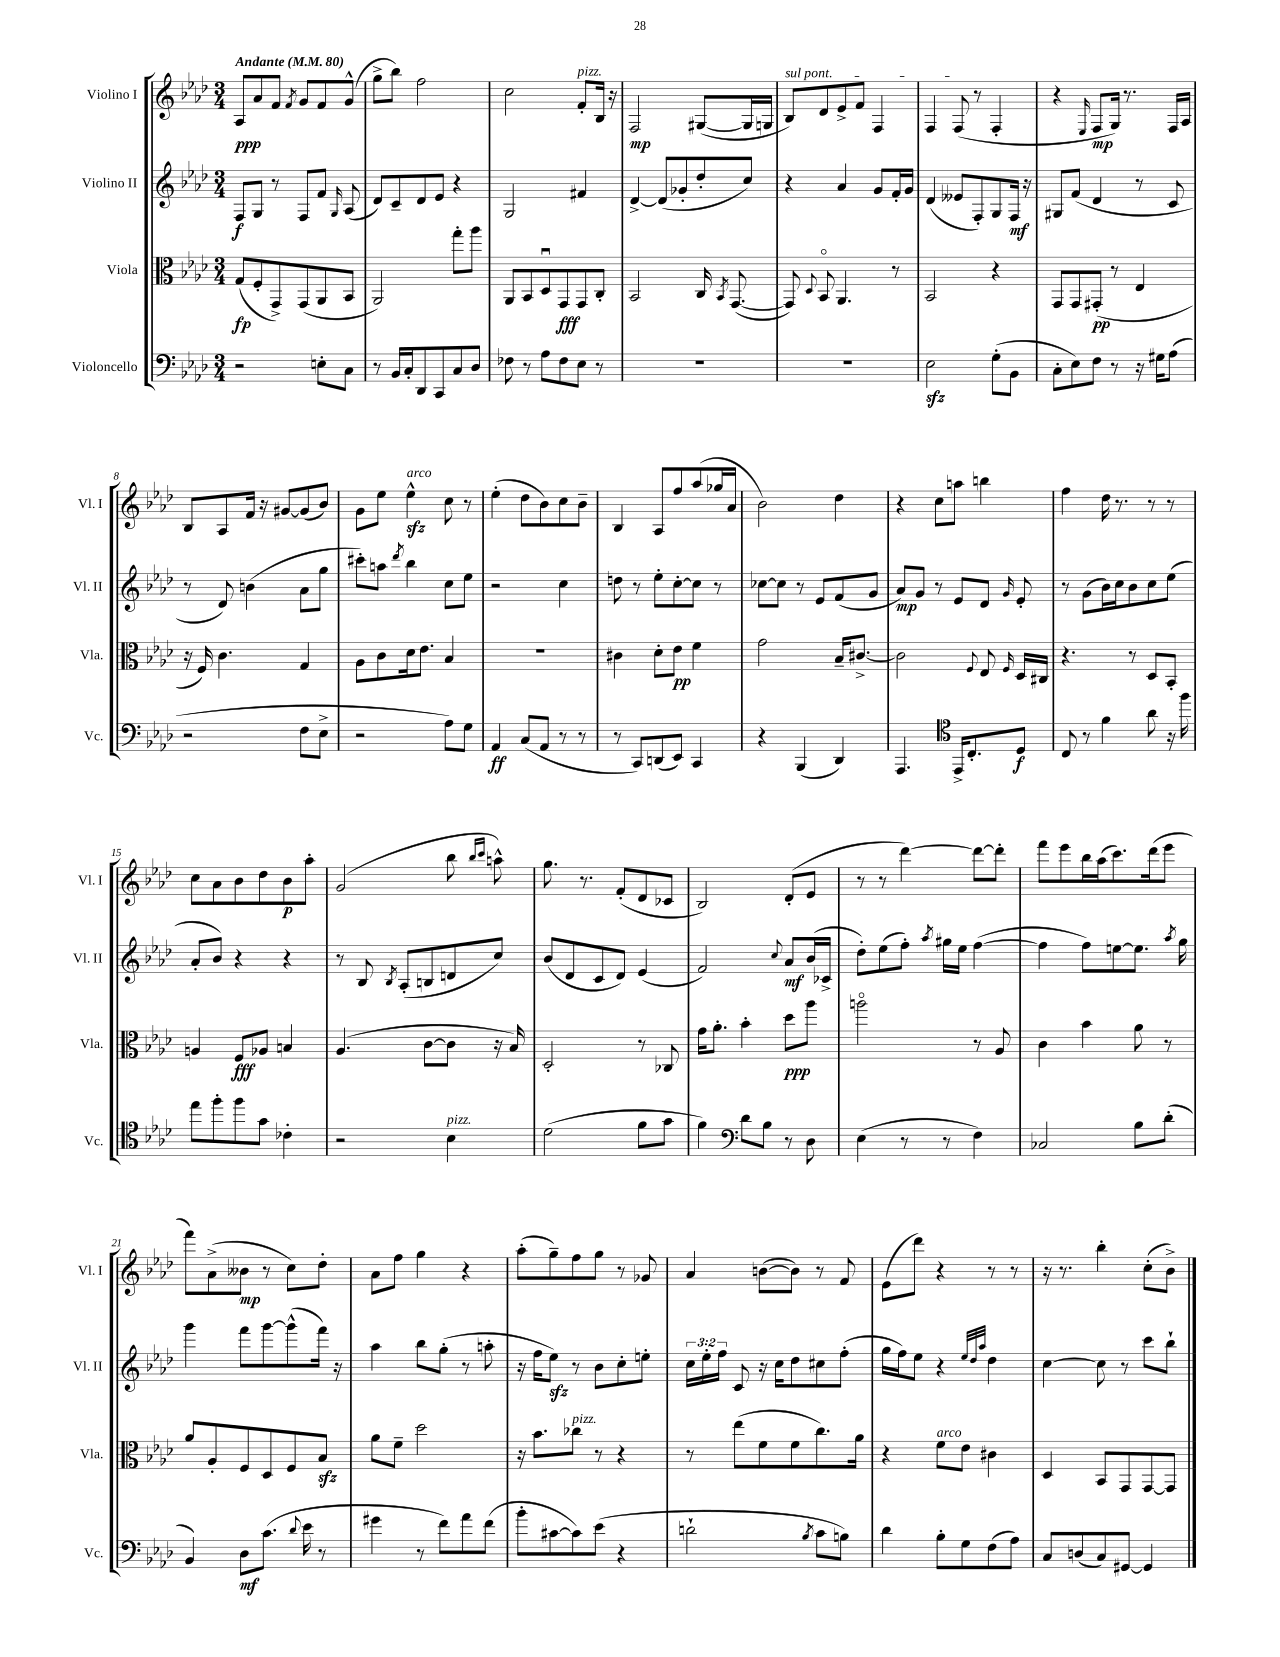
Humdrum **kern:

**kern	**kern	**kern	**kern
*staff4	*staff3	*staff2	*staff1
*clefF4	*clefC3	*clefG2	*clefG2
*k[b-e-a-d-]	*k[b-e-a-d-]	*k[b-e-a-d-]	*k[b-e-a-d-]
*M3/4	*M3/4	*M3/4	*M3/4
*MM80	*MM80	*MM80	*MM80
2r	(8G/L	8F/L	8A-/L
.	8F'/	8G/J	8a-/
.	8GG^/)	8r	8f/J
.	.	.	8qf/
.	(8GG/	8F/L	8g/L
8E'\L	8AA-/	8f/J	8f/
.	.	16qqG/	.
8C\J	8BB-/J	(8A-/	(8g^^/J
=	=	=	=
8r	2AA-/)	8d-/L)	8gg^\L
16BB-/LL	.	8c~/	8bb-\J)
16C'/J	.	.	.
8DD-/	.	8d-/	2ff\
8CC/	.	8e-/J	.
8C/	8gg'\L	4r	.
8D-/J	8aa-\J	.	.
=	=	=	=
8F-\	8AA-/L	2G/	2cc\
8r	8BB-/	.	.
8A-\L	8D-u/	.	.
8F-\	8GG/	.	.
8E-\J	8GG/	4f#/	8f'/L
8r	8C'/J	.	16B-/Jk
.	.	.	16r
=	=	=	=
2.r	2BB-/	[4d-^/	2F/
.	.	(8d-/]L	.
.	.	8g-'/	.
.	16C/	8dd-'/	([8G#/L
.	8qBB-/	.	.
.	([8.GG/	.	.
.	.	8cc/J)	16G#/]L
.	.	.	16G/JJ
=	=	=	=
2.r	8GG/])	4r	8B-/L)
.	8qqD-/	.	.
.	8BB-o/	.	8d-/
.	4.AA-/	4a-/	8e-^/
.	.	.	8f/J
.	.	8g/L	4F/
.	8r	16f'/L	.
.	.	16g/JJ	.
=	=	=	=
2E-\	2BB-/	(4d-/	4F/
.	.	8e--/L	(8F/
.	.	8F'/)	8r
(8G'\L	4r	8G/	4F'/
8BB-\J	.	16F/Jk	.
.	.	16r	.
=	=	=	=
8C'\L	8GG/L	8G#/L	4r
8E-\)	8GG/	(8f/J	.
.	.	.	16qqE-/
8F\J	(8GG#'/J	4d-/	8F/L
8r	8r	.	16G/Jk)
.	.	.	8.r
16r	4E-/	8r	.
16G#\LK	.	.	.
(8A-\J	.	8c/	16F/LL
.	.	.	16A-/JJ
=	=	=	=
2r	16r	8r	8B-/L
.	16F/)	.	.
.	4.c\	8d-/)	8A-/
.	.	(4b\	16f/Jk
.	.	.	16r
.	.	.	[8g#/L
8F\L	4G/	8a-\L	(8g#/]
8E-^\J	.	8gg\J	8b-/J)
=	=	=	=
2r	8A-\L	8ccc#'\L)	8g\L
.	8c\	8aa\J	8ee-\J
.	.	8qddd-/	.
.	16d-\k	4bb-\	4ee-^^\
.	8.e-\J	.	.
8A-\L)	4B-/	8cc\L	8cc\
8G\J	.	8ee-\J	8r
=	=	=	=
4AA-/	2.r	2r	(4ee-'\
(8C/L	.	.	8dd-\L
8AA-/J	.	.	8b-\)
8r	.	4cc\	8cc\
8r	.	.	8b-~\J
=	=	=	=
8r	4c#\	8dd\	4B-/
8CC/L)	.	8r	.
(8DD/	8d-'\L	8ee-'\L	8A-/L
8EE-/J)	8e-\J	[8cc'\	8ff/
4CC/	4f\	8cc\]J	(8aa-/
.	.	8r	16gg-/L
.	.	.	16a-/JJ
=	=	=	=
4r	2g\	[8cc-\L	2b-\)
.	.	8cc-\]J	.
(4BBB-/	.	8r	.
.	.	8e-/L	.
4DD-/)	16B-~/LK	(8f/	4dd-\
.	[8.c#^/J	.	.
.	.	8g/J	.
=	=	=	=
4.AAA-/	2c#\]	8a-/L)	4r
.	.	8g/J	.
.	.	8r	8cc\L
*clefC4	*	*	*
16EE-^/LK	.	8e-/L	8aa\J
8.C'/	.	.	.
.	8qqF/	.	.
.	8E-/	8d-/J	4bb\
.	16qqF/	16qqg/	.
8D-/J	16D-/LL	8e-'/	.
.	16C#/JJ	.	.
=	=	=	=
8C/	4.r	8r	4ff\
8r	.	(8g\L	.
4f\	.	16b-\L)	16dd-\
.	.	16cc\J	8.r
.	8r	8b-\	.
8a-\	8D-/L	8cc\	8r
16r	8BB-'/J	(8ee-\J	8r
16ff\	.	.	.
=	=	=	=
8ee-\L	4A/	8a-'/L	8cc\L
8ff'\	.	8b-/J)	8a-\
8ff\	8F/L	4r	8b-\
8g\J	8A-/J	.	8dd-\
4c-'\	4B/	4r	8b-\
.	.	.	8aa-'\J
=	=	=	=
2r	(4.A-/	8r	(2g/
.	.	8B-/	.
.	.	8qB-/	.
.	.	(8A-'/L	.
.	[8c\L	8B/	.
4B-\	8c\]J	8d/	8bb-\
.	.	.	16qqbb-/LL
.	.	.	16qqccc/JJ
.	16r	8cc/J)	8aa^^\)
.	16B-/)	.	.
=	=	=	=
(2d-\	2D-'/	(8b-/L	8.gg\
.	.	8d-/	.
.	.	.	8.r
.	.	8c/	.
.	.	8d-/J)	(8f'/L
8f\L	8r	(4e-/	8d-/
8g\J	8C-/	.	8c-/J
=	=	=	=
4f\)	16g\LK	2f/)	2B-/)
.	8.a-'\J	.	.
*clefF4	*	*	*
8d-\L	4b-'\	.	.
8B-\J	.	.	.
.	.	8qqcc/	.
8r	8dd-\L	8a-/L	(8d-'/L
8D-\	8aa-\J	(16b-/L	8e-/J
.	.	16c-^/JJ	.
=	=	=	=
(4E-\	2aao\	8dd-'\L)	8r
.	.	(8ee-\	8r
8r	.	8ff'\J)	[4ddd-\)
.	.	8qaa-/	.
8r	.	16gg#\LL	.
.	.	16ee-\JJ	.
4F\)	8r	([4ff\	8ddd-\_L
.	8A-/	.	8ddd-'\]J
=	=	=	=
2C-/	4c\	4ff\]	8fff\L
.	.	.	8eee-\
.	4b-\	8ff\L)	16bb-\L
.	.	.	(16aa-\J
.	.	[8ee\	8.ccc\)
8B-\L	8a-\	8.ee\]J	.
.	.	.	(16ddd-\k
(8d-'\J	8r	.	8eee-\J
.	.	8qaa-/	.
.	.	16gg\	.
=	=	=	=
4BB-/)	8a-/L	4ggg\	8fff\L)
.	8A-'/	.	(8a-^\
8D-\L	8F/	8fff\L	8b--\J
(8.c\J	8D-/	[8ggg\	8r
.	8F/	(8ggg^^\]	8cc\L)
8qqd-/	.	.	.
16e-\	.	.	.
8r	8B-/J	16fff\Jk)	8dd-'\J
.	.	16r	.
=	=	=	=
4g#\	8a-\L	4aa-\	8a-\L
.	8f~\J	.	8ff\J
8r	2dd-\	8bb-\L	4gg\
8f\L)	.	(8gg'\J	.
8a-\	.	8r	4r
(8f\J	.	8aa'\	.
=	=	=	=
8b-'\L	16r	16r	(8aa-'\L
.	8.b-\L	16ff\LK	.
[8c#\	.	8ee-\J)	8gg~\)
8c#\])	8cc-\J	8r	8ff\
(8e-\J	8r	8b-\L	8gg\J
4r	4r	8cc'\	8r
.	.	8ee'\J	8g-/
=	=	=	=
2d`\	8r	24cc\LL	4a-/
.	.	24ee-'\	.
.	.	24ff\JJ	.
.	(8ee-\L	8c/	.
.	8f\	16r	([8b\L
.	.	16cc\LK	.
.	8f\	8dd-\	8b\]J)
8qB-/	.	.	.
8c\L	8.cc\)	8cc#\	8r
8B\J)	.	(8ff'\J	8f/
.	16a-\Jk	.	.
=	=	=	=
4d-\	4r	16gg\LL	(8e-\L
.	.	16ff\J)	.
.	.	8ee-\J	8ddd-\J)
8B-'\L	8f\L	4r	4r
8G\	8e-\J	.	.
.	.	32qqee-/LLL	.
.	.	32qqdd-/	.
.	.	32qqaa-/JJJ	.
(8F\	4c#\	4dd-\	8r
8A-\J)	.	.	8r
=	=	=	=
8C/L	4D-/	[4cc\	16r
.	.	.	8.r
(8D/	.	.	.
8C/)	8BB-/L	8cc\]	4bb-'\
[8GG#/J	8GG/	8r	.
4GG#/]	[8GG/	8ccc\L	(8cc'\L
.	8GG/]J	8bb-`\J	8b-^\J)
==	==	==	==
*-	*-	*-	*-
